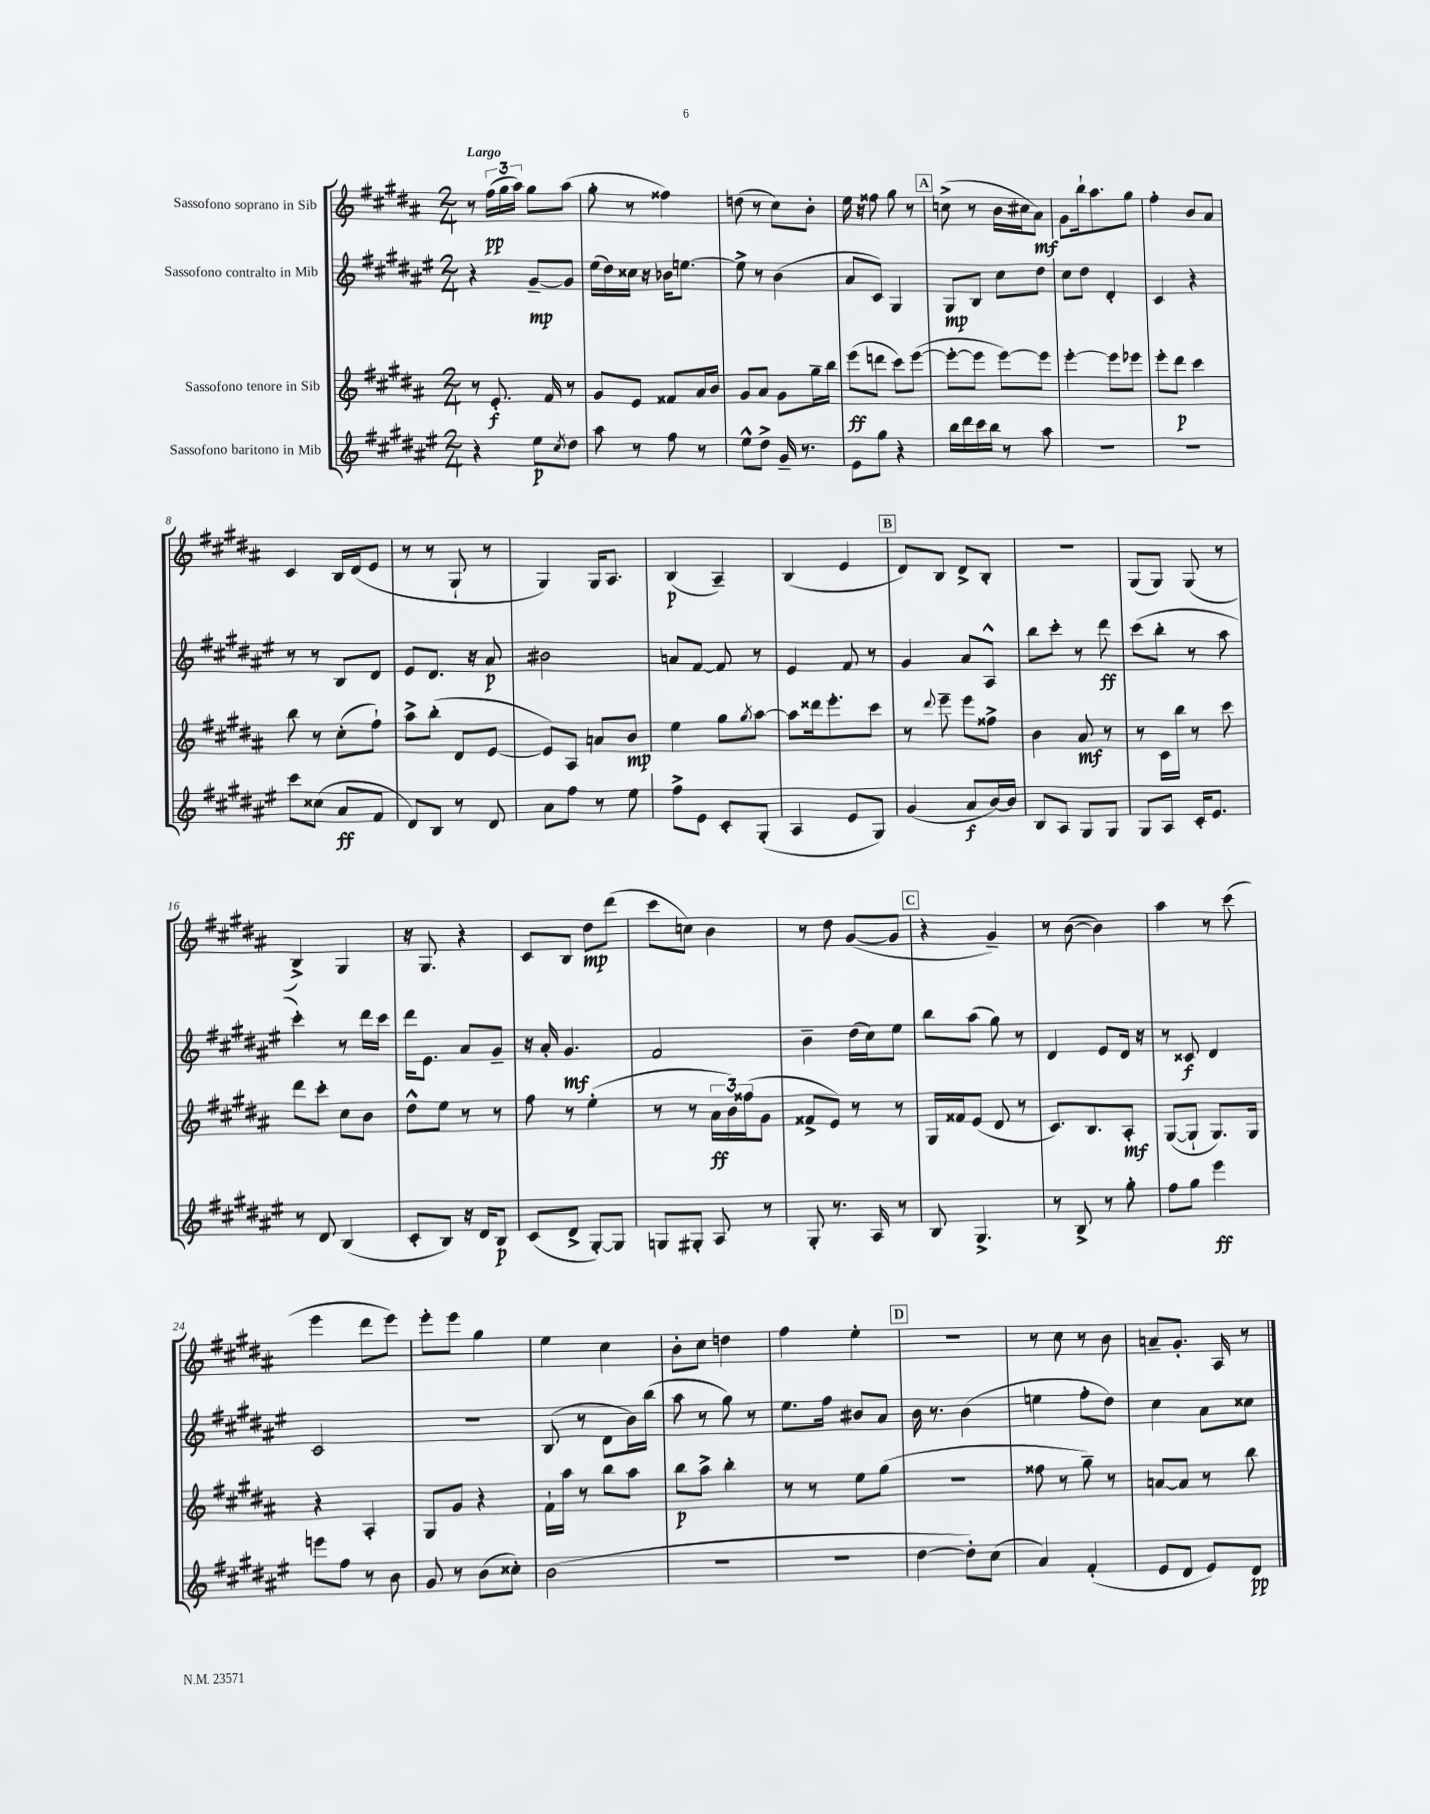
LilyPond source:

<<
\new StaffGroup <<
\new Staff = "s0" \with { instrumentName = "Sassofono soprano in Sib" } {
    \clef treble \key b \major \numericTimeSignature \time 2/4 \tempo "Largo"
    r8 \tuplet 3/2 { fis''16\pp( gis''16 ais''16) } gis''8 ais''8( |
    gis''8-. r8 fisis''4) |
    d''8( r8 cis''8) b'8-. |
    e''16 r16 fisis''8 gis''8 r8 |
    \mark \markup { \box "A" } c''8->( r8 b'16 cis''16 ais'8\mf) |
    gis'8 b''16-! ais''8. gis''8 |
    fis''4-. b'8 ais'8 |
    cis'4 b16 dis'16( e'8 |
    r8 r8 gis8-! r8 |
    gis4) gis16 ais8. |
    b4\p( ais4--) |
    b4( e'4 |
    \mark \markup { \box "B" } dis'8) b8 dis'8-> b8-. |
    R2 |
    gis8( gis8) gis8( r8 |
    b4->) gis4 |
    r16 gis8. r4 |
    cis'8 b8 dis''8\mp dis'''8( |
    cis'''8 c''8) b'4 |
    r8 dis''8 gis'8~( gis'8 |
    \mark \markup { \box "C" } r4 gis'4--) |
    r8 b'8~( b'4) |
    ais''4 r8 cis'''8( |
    e'''4 dis'''8 e'''8) |
    e'''8-. e'''8 gis''4 |
    e''4 cis''4 |
    b'8-. cis''8 d''4 |
    fis''4 e''4-. |
    \mark \markup { \box "D" } r2 |
    r8 cis''8 r8 b'8 |
    a'8-- gis'8.-. ais16 r8 \bar "|." |
}
\new Staff = "s1" \with { instrumentName = "Sassofono contralto in Mib" } {
    \clef treble \key fis \major \numericTimeSignature \time 2/4
    r4 gis'8~--\mp gis'8 |
    eis''16( dis''16) cisis''16 r16 bes'16 e''8.~ |
    e''8-> r8 b'4( |
    ais'8 cis'8) gis4 |
    \mark \markup { \box "A" } gis8\mp b8 cis''8 dis''8 |
    cis''8 dis''8 dis'4-. |
    cis'4 r4 |
    r8 r8 b8 dis'8 |
    eis'8 dis'8. r16 ais'8\p |
    bis'2 |
    a'8 fis'8~ fis'8 r8 |
    eis'4 fis'8 r8 |
    \mark \markup { \box "B" } gis'4 ais'8 ais8-^ |
    b''8 cis'''8-. r8 dis'''8\ff |
    cis'''8( b''8-. r8 ais''8 |
    cis'''4-.) r8 dis'''16 cis'''16 |
    dis'''16 eis'8. ais'8 gis'8-- |
    r16 ais'16-. gis'4.\mf |
    fis'2 |
    b'4-- dis''16( cis''16) eis''8 |
    \mark \markup { \box "C" } b''8 ais''8( gis''8) r8 |
    dis'4 eis'8 dis'16 r16 |
    r8 cisis'8\f dis'4 |
    cis'2 |
    R2 |
    b8( r8 dis'8 b'16) b''16( |
    ais''8 r8 gis''8) r8 |
    eis''8. fis''16 bis'8 ais'8 |
    \mark \markup { \box "D" } b'16 r8. b'4( |
    e''4 fis''8-. dis''8) |
    cis''4 ais'8 cisis''8 \bar "|." |
}
\new Staff = "s2" \with { instrumentName = "Sassofono tenore in Sib" } {
    \clef treble \key b \major \numericTimeSignature \time 2/4
    r8 e'8.-.\f fis'16 r8 |
    gis'8 e'8 fisis'8 ais'16 b'16 |
    gis'8 ais'8 gis'8 gis''16-- b''16 |
    e'''8\ff( d'''8 cis'''8) e'''8~( |
    \mark \markup { \box "A" } e'''8~-. e'''8 e'''8~) e'''8 |
    e'''4~-. e'''8 ees'''8 |
    e'''8-. dis'''8\p cis'''4 |
    b''8 r8 cis''8-.( fis''8-!) |
    ais''8-> b''8-.( dis'8 e'8~ |
    e'8) ais8 a'8 b'8\mp |
    e''4 gis''8 \acciaccatura { gis''8 } ais''8~ |
    ais''8 disis'''16 e'''8.-. cis'''8 |
    \mark \markup { \box "B" } r8 \appoggiatura { dis'''8 } e'''8-- e'''8 fisis''8-> |
    b'4 ais'8\mf r8 |
    r8 cis'16 b''16 r8 cis'''8 |
    dis'''8 cis'''8-. cis''8 b'8 |
    dis''8-^ e''8 r8 r8 |
    fis''8 r8 e''4-.( |
    r8 r8 \tuplet 3/2 { ais'16\ff b'16) fisis''16( } gis'8 |
    fisis'8-> e'8) r8 r8 |
    \mark \markup { \box "C" } gis16 fisis'16 e'8( dis'8 r8 |
    cis'8.) b8. ais8-.\mf |
    gis8~( gis8-! gis8.) gis16 |
    r4 ais4-. |
    gis8 gis'8 r4 |
    fis'16-! ais''16 r8 b''8 ais''8 |
    b''8\p ais''8-> b''4-. |
    r8 r8 e''8 gis''8( |
    \mark \markup { \box "D" } R2 |
    fisis''8 r8 gis''8--) r8 |
    a'8~ a'8 r8 b''8 \bar "|." |
}
\new Staff = "s3" \with { instrumentName = "Sassofono baritono in Mib" } {
    \clef treble \key fis \major \numericTimeSignature \time 2/4
    r4 eis''8\p \acciaccatura { cis''8 } dis''8 |
    ais''8 r8 fis''8 r8 |
    eis''8-^ dis''8-> gis'16-- r8. |
    eis'8 gis''8 r4 |
    \mark \markup { \box "A" } b''16 dis'''16 cis'''16 b''16 r8 ais''8 |
    R2 |
    R2 |
    cis'''8 cisis''8( ais'8\ff fis'8 |
    dis'8) b8 r8 dis'8 |
    ais'8 fis''8 r8 eis''8 |
    fis''8-> eis'8 cis'8-. gis8-.( |
    ais4 eis'8 gis8) |
    \mark \markup { \box "B" } gis'4( ais'8\f b'16~) b'16 |
    b8 ais8 gis8 gis8 |
    gis8 ais8 cis'16-. eis'8. |
    r8 dis'8 b4( |
    cis'8-. b8) r16 dis'16 b8\p |
    cis'8( dis'8-> gis8~-.) gis8 |
    g8 gis8-. ais8 r8 |
    gis8-. r8. ais16 r8 |
    \mark \markup { \box "C" } b8 gis4.-> |
    r8 b8-> r8 gis''8-. |
    fis''8 gis''8 eis'''4\ff |
    e'''8 fis''8 r8 b'8 |
    gis'8 r8 b'8( cisis''8-.) |
    b'2( |
    R2 |
    r2 |
    \mark \markup { \box "D" } dis''4~ dis''8-.) cis''8( |
    ais'4) fis'4-.( |
    eis'8 dis'8 eis'8) dis'8\pp \bar "|." |
}
>>
>>
